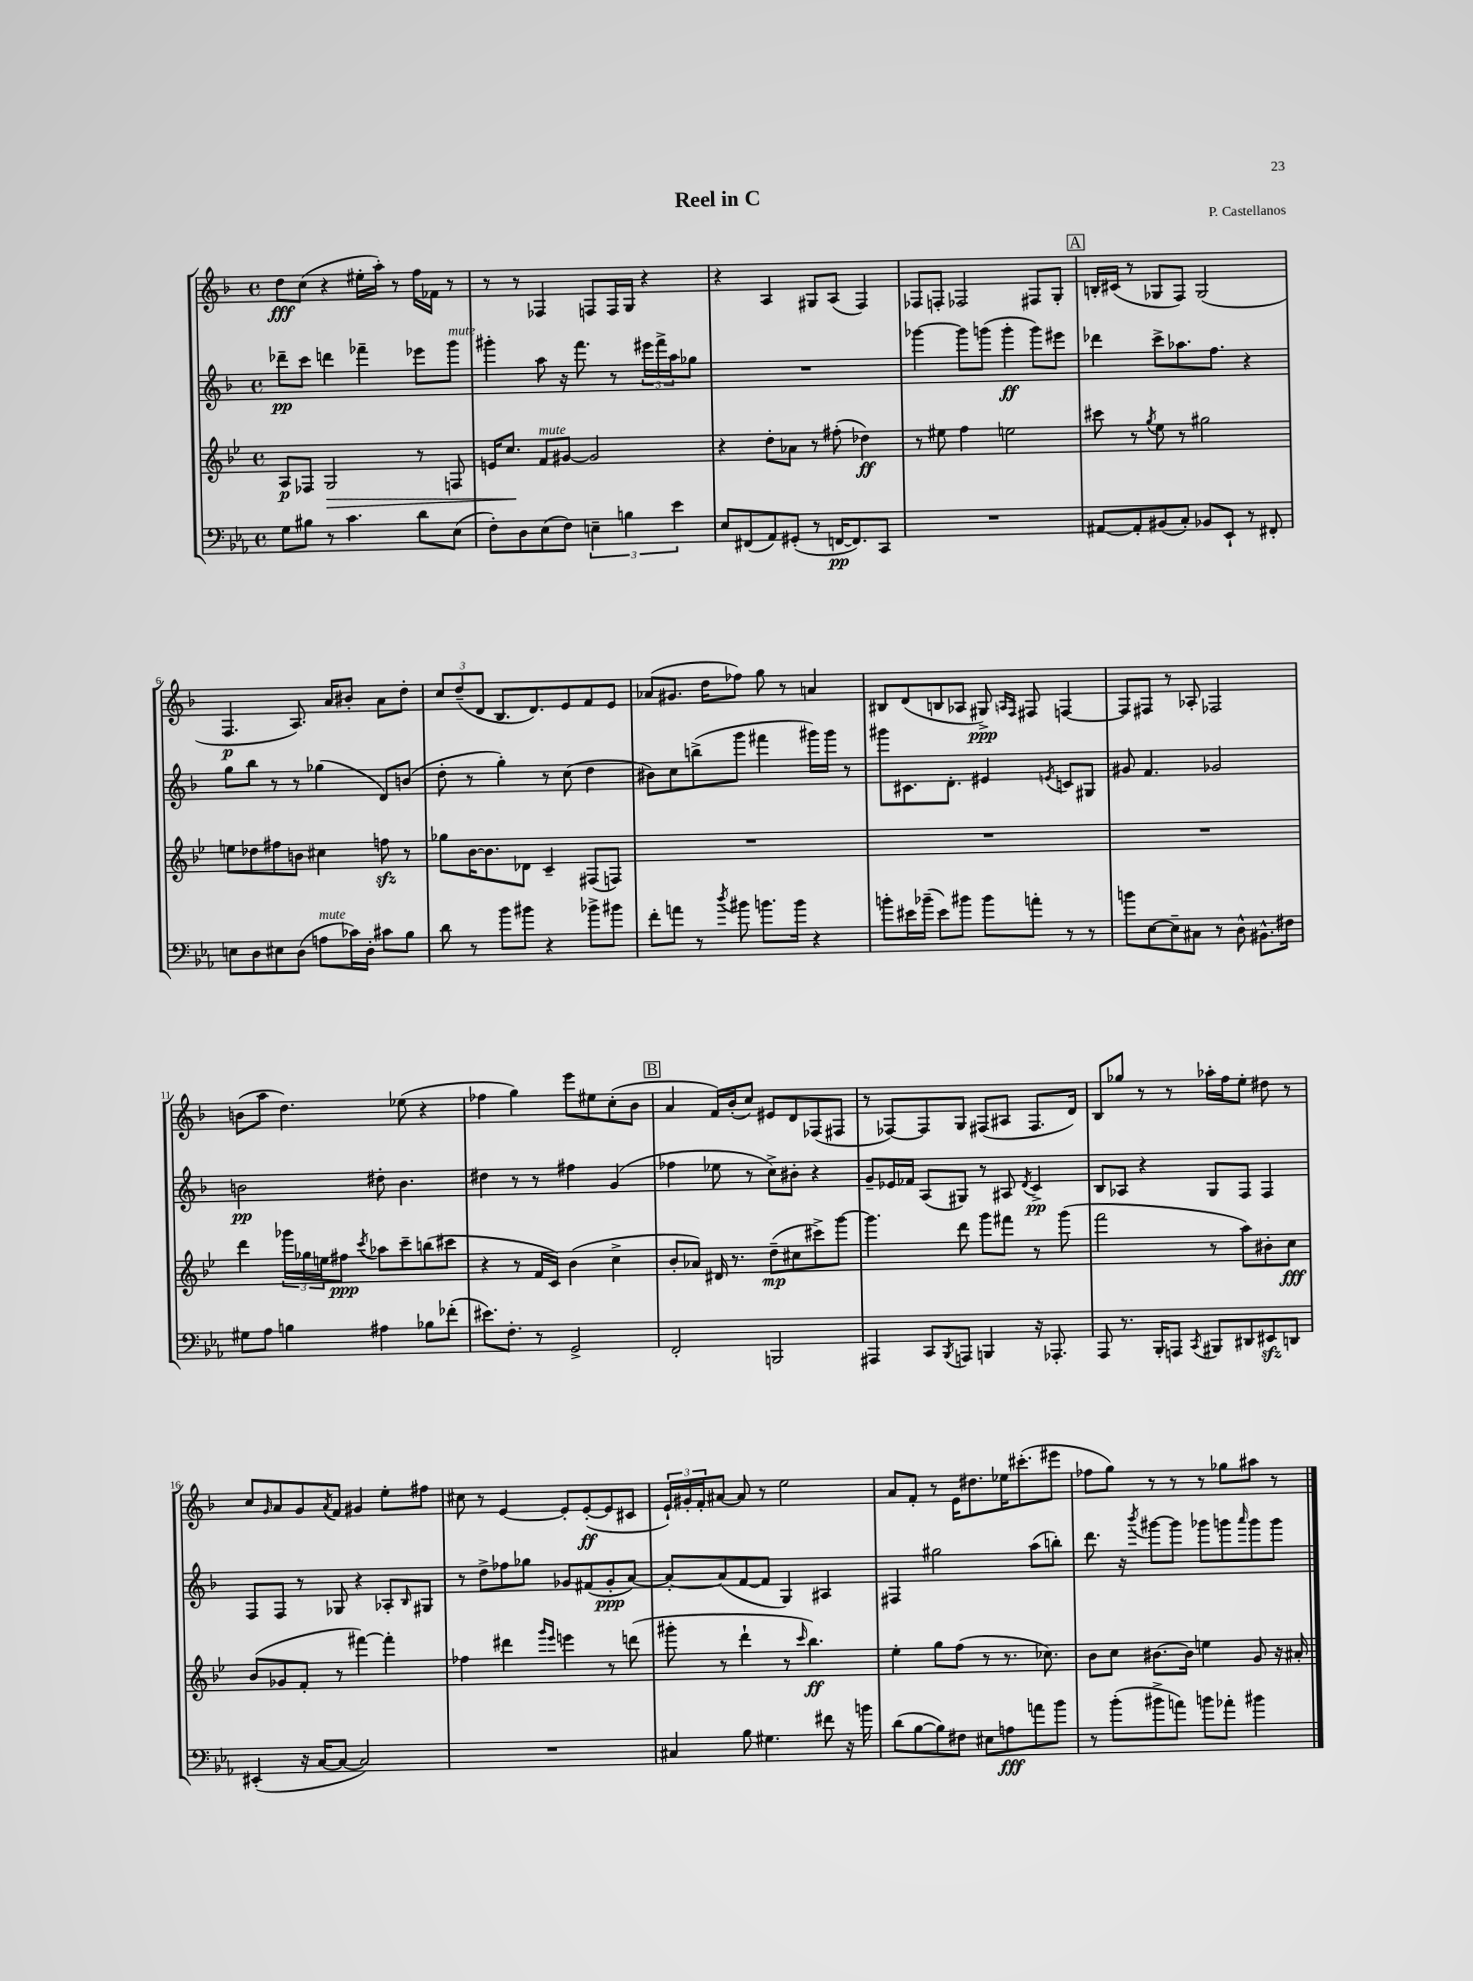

**kern	**dynam	**kern	**dynam	**kern	**dynam	**kern	**dynam
*part4	*part4	*part3	*part3	*part2	*part2	*part1	*part1
*staff4	*staff4	*staff3	*staff3	*staff2	*staff2	*staff1	*staff1
*clefF4	*	*clefG2	*	*clefG2	*	*clefG2	*
*k[b-e-a-]	*	*k[b-e-]	*	*k[b-]	*	*k[b-]	*
*M4/4	*	*M4/4	*	*M4/4	*	*M4/4	*
*met(c)	*	*met(c)	*	*met(c)	*	*met(c)	*
=1	=1	=1	=1	=1	=1	=1	=1
8G\L	.	8A/L	p	8ddd-X~\L	pp	8dd\L	fff
8B#X\J	.	8F-X/J	.	8ccc\J	.	(8cc\J	.
!	!	!	!LO:HP:b	!	!	!	!
8r	.	2G/	>	4dddn\	.	4r	.
4.c\	.	.	.	.	.	.	.
.	.	.	.	4fff-X~\	.	16ee#X'\LL	.
.	.	.	.	.	.	16aa'\JJ)	.
.	.	.	.	.	.	8r	.
8d\L	.	8r	.	8eee-X\L	.	16ff\LL	.
.	.	.	.	.	.	16f-X\JJ	.
!	!	!	!	!LO:TX:a:i:t=mute	!	!	!
(8E-\J	.	8Fn/	.	8ggg\J	.	8r	.
=2	=2	=2	=2	=2	=2	=2	=2
8F'\L)	.	16en/KL	.	4ggg#X'\	.	8r	.
.	.	8.cc/J	.	.	.	.	.
8D\	.	.	.	.	.	8r	.
!	!	!LO:TX:a:i:t=mute	!	!	!	!	!
(8E-\	.	8f/L	]	8aa\	.	4F-X/	.
8F\J)	.	[8g#X/J	.	16r	.	.	.
.	.	.	.	8.fff\	.	.	.
6En~\	.	2g#/]	.	.	.	8Fn/L	.
.	.	.	.	8r	.	16F/L	.
6Bn\	.	.	.	.	.	.	.
.	.	.	.	.	.	16G/JJ	.
.	.	.	.	24eee#X\LL	.	4r	.
.	.	.	.	24fff^\	.	.	.
6e-\	.	.	.	24aa\J	.	.	.
.	.	.	.	8gg-X\J	.	.	.
=3	=3	=3	=3	=3	=3	=3	=3
8E-/L	.	4r	.	1r	.	4r	.
(8FF#X/	.	.	.	.	.	.	.
8AA-/)	.	8dd'\L	.	.	.	4A/	.
(8GG#X'/J	.	8a-X\J	.	.	.	.	.
8r	.	8r	.	.	.	8G#X/L	.
[16FFn/KL	pp	(8ff#X'\	.	.	.	(8A/J	.
8.FF/])	.	.	.	.	.	.	.
.	.	4dd-X\)	ff	.	.	4F/)	.
8CC/J	.	.	.	.	.	.	.
=4	=4	=4	=4	=4	=4	=4	=4
1r	.	8r	.	[4ggg-X\	.	8F-X/L	.
.	.	8ee#X\	.	.	.	8Fn'/J	.
.	.	4ff\	.	8ggg-\L]	.	2F-X/	.
.	.	.	.	(8gggn\J	.	.	.
.	.	2een\	.	4ggg'\	ff	.	.
.	.	.	.	8ggg\L)	.	8F#X/L	.
.	.	.	.	8eee#X\J	.	8G'/J	.
!!LO:REH:place=s1:t=A
=5	=5	=5	=5	=5	=5	=5	=5
[8AA#X/L	.	8ccc#X\	.	4ddd-X\	.	16Bn'/LL	.
.	.	.	.	.	.	(16c#X/JJ	.
8AA#'/]	.	8r	.	.	.	8r	.
.	.	8qgg/	.	.	.	.	.
(8BB#X/	.	8ee-\	.	8ccc^\L	.	8G-X/L	.
8C'/J)	.	8r	.	8.aa-X\	.	8F/J)	.
8BB-X/L	.	2gg#X\	.	.	.	(2G-/	.
.	.	.	.	8.ff\J	.	.	.
8EE-`/J	.	.	.	.	.	.	.
8r	.	.	.	4r	.	.	.
8FF#X'/	.	.	.	.	.	.	.
!!LO:LB:g=z
=6	=6	=6	=6	=6	=6	=6	=6
8En\L	.	8een\L	.	8gg\L	.	4.F/	p
8D\	.	8dd-X\	.	8bb-\J	.	.	.
8E#X\	.	8ff#X\	.	8r	.	.	.
(8D\J	.	8bn\J	.	8r	.	8.A/)	.
!LO:TX:a:i:t=mute	!	!	!	!	!	!	!
8An\L	.	4cc#X\	.	(4gg-X\	.	.	.
.	.	.	.	.	.	16a/KL	.
16c-X\L)	.	.	.	.	.	8b#X'/J	.
16D'\JJ	.	.	.	.	.	.	.
8c#X\L	.	8ffnzz\	.	8d/L)	.	8a\L	.
8B-\J	.	8r	.	(8bn/J	.	8dd'\J	.
=7	=7	=7	=7	=7	=7	=7	=7
8d\	.	8gg-X\L	.	8dd'\	.	12cc/L	.
.	.	.	.	.	.	(12dd~/	.
8r	.	[16b-\K	.	8r	.	.	.
.	.	.	.	.	.	12d/J	.
.	.	8.b-\]	.	.	.	.	.
8b-\L	.	.	.	4gg'\)	.	8.B-/L	.
8b#X\J	.	8d-X\J	.	.	.	.	.
.	.	.	.	.	.	8.d/)	.
4r	.	4c~/	.	8r	.	.	.
.	.	.	.	(8cc\	.	8e/	.
8b-X^\L	.	(8F#X/L	.	4dd\	.	8f/	.
8b#X\J	.	8Fn/J)	.	.	.	8e/J	.
=8	=8	=8	=8	=8	=8	=8	=8
8f'\L	.	1r	.	8b#X\L)	.	(8a-X/L	.
8an\J	.	.	.	8cc\	.	8.g#X/J	.
8r	.	.	.	(8bbn^\	.	.	.
.	.	.	.	.	.	16dd\KL	.
8qdd/	.	.	.	.	.	.	.
8b#X\	.	.	.	8ggg\J	.	8ff-X\J)	.
8.bn\L	.	.	.	4fff#X\	.	8gg\	.
.	.	.	.	.	.	8r	.
16b\Jk	.	.	.	.	.	.	.
4r	.	.	.	16ggg#X\LL)	.	4an/	.
.	.	.	.	16ggg#\JJ	.	.	.
.	.	.	.	8r	.	.	.
=9	=9	=9	=9	=9	=9	=9	=9
8bn'\L	.	1r	.	8ggg#X\L	.	8B#X/L	.
16e#X\L	.	.	.	8.c#X\	.	(8d/	.
(16b-X~\JJ	.	.	.	.	.	.	.
8e#\L)	.	.	.	.	.	8Bn/	.
.	.	.	.	8.d'\J	.	.	.
8b#X\J	.	.	.	.	.	8A-X/J	.
8b#\L	.	.	.	4e#X/	.	8G#X^/)	ppp
.	.	.	.	.	.	16qqAn/LL	.
.	.	.	.	.	.	16qqF/JJ	.
8an'\J	.	.	.	.	.	8F#X/	.
.	.	.	.	8qen/	.	.	.
8r	.	.	.	8cn/L	.	[4Fn/	.
8r	.	.	.	8G#X/J	.	.	.
=10	=10	=10	=10	=10	=10	=10	=10
8bn\L	.	1r	.	8g#X/	.	8F/L]	.
[8E-\	.	.	.	4.f/	.	8F#X/J	.
8E-~\]	.	.	.	.	.	8r	.
8C#X\J	.	.	.	.	.	8A-X'/	.
8r	.	.	.	2g-X/	.	2F-X/	.
8D^^\	.	.	.	.	.	.	.
8.BB#X^^\L	.	.	.	.	.	.	.
16F#X\Jk	.	.	.	.	.	.	.
!!LO:LB:g=z
=11	=11	=11	=11	=11	=11	=11	=11
8G#X\L	.	4ddd\	.	2bn\	pp	(8bn\L	.
8A-\J	.	.	.	.	.	8aa\J	.
4Bn\	.	24ggg-X\LL	.	.	.	4.dd\)	.
.	.	24gg-X\	.	.	.	.	.
.	.	24een\J	.	.	.	.	.
.	.	8ff#X\J	ppp	.	.	.	.
.	.	8qccc/	.	.	.	.	.
4A#X\	.	8aa-X\L	.	8dd#X'\	.	.	.
.	.	8ccc~\	.	4.b\	.	(8ee-X\	.
8B-X\L	.	(8bbn\	.	.	.	4r	.
(8f-X'\J	.	8ccc#X\J	.	.	.	.	.
=12	=12	=12	=12	=12	=12	=12	=12
8.e#X\L)	.	4r	.	4dd#X\	.	4ff-X\	.
8.F'\J	.	.	.	.	.	.	.
.	.	8r	.	8r	.	4gg\)	.
8r	.	16f/LL	.	8r	.	.	.
.	.	16c/JJ)	.	.	.	.	.
2GG^/	.	(4b-\	.	4ff#X\	.	8eee\L	.
.	.	.	.	.	.	8ee#X\	.
.	.	4cc^\	.	(4g/	.	(8cc'\	.
.	.	.	.	.	.	8b-\J	.
!!LO:REH:place=s1:t=B
=13	=13	=13	=13	=13	=13	=13	=13
2FF'/	.	8b-'/L	.	4ff-X\	.	4a/	.
.	.	8a-X/J)	.	.	.	.	.
.	.	16d#X/	.	8ee-X\	.	16f/LL)	.
.	.	8.r	.	.	.	(16b-'/J	.
.	.	.	.	8r	.	8cc/J)	.
2BBBn/	.	(8dd~\L	mp	8cc^\L)	.	8e#X/L	.
.	.	8cc#X\	.	8b#X'\J	.	8d/	.
.	.	8ccc#X^\)	.	4r	.	(8F-X/	.
.	.	[8ggg\J	.	.	.	8F#X/J	.
=14	=14	=14	=14	=14	=14	=14	=14
4AAA#X/	.	4.ggg\]	.	8g~/L	.	8r	.
.	.	.	.	16e-X/L	.	[8F-X/L)	.
.	.	.	.	16f-X/JJ	.	.	.
8CC/L	.	.	.	(8A/L	.	8F-/]	.
8qBBB-/	.	.	.	.	.	.	.
8AAAn/J	.	8ddd\	.	8G#X/J)	.	8G/J	.
4BBBn/	.	8ggg\L	.	8r	.	(8F#X/L	.
.	.	8fff#X\J	.	8A#X/	.	8A#X/J	.
.	.	.	.	8qd/	.	.	.
16r	.	8r	.	4c^/	pp	8.F#/L	.
8.AAA-X'/	.	.	.	.	.	.	.
.	.	(8ggg\	.	.	.	.	.
.	.	.	.	.	.	16d/Jk)	.
=15	=15	=15	=15	=15	=15	=15	=15
8AAA-/	.	2fff\	.	8B-/L	.	8B-/L	.
8.r	.	.	.	8A-X/J	.	8gg-X/J	.
.	.	.	.	4r	.	8r	.
16BBB-'/KL	.	.	.	.	.	.	.
8AAAn/J	.	.	.	.	.	8r	.
8qCC/	.	.	.	.	.	.	.
8BBB#X/L	.	8r	.	8G/L	.	16aa-X'\LL	.
.	.	.	.	.	.	16ff\J	.
8DD#X/	.	8aa\L)	.	8F/J	.	8ee'\J	.
8EE#Xzz/	.	8b#X'\	.	4F/	.	8dd#X\	.
8DDn/J	.	8cc\J	fff	.	.	8r	.
!!LO:LB:g=z
=16	=16	=16	=16	=16	=16	=16	=16
(4EE#X'/	.	(8b-/L	.	8F/L	.	8cc/L	.
.	.	.	.	.	.	16qqg/	.
.	.	8g-X/	.	8F/J	.	8a/	.
16r	.	8f'/J	.	8r	.	8g/	.
[16C/KL	.	.	.	.	.	.	.
.	.	.	.	.	.	8qa/	.
8C/J_	.	8r	.	8G-X/	.	8f/J	.
2C/])	.	[4fff#X\)	.	4r	.	4g#X/	.
.	.	4fff#'\]	.	8A-X'/L	.	8ee'\L	.
.	.	.	.	16qqB-/	.	.	.
.	.	.	.	8G#X/J	.	8ff#X\J	.
=17	=17	=17	=17	=17	=17	=17	=17
1r	.	4ff-X\	.	8r	.	8cc#X\	.
.	.	.	.	8dd^\L	.	8r	.
.	.	4ddd#X\	.	8ff-X\	.	[4e/	.
.	.	.	.	8gg-X\J	.	.	.
.	.	16qqggg/LL	.	.	.	.	.
.	.	16qqeee-/JJ	.	.	.	.	.
.	.	4eeen\	.	8g-X/L	.	8e'/L]	.
.	.	.	.	(8f#X/	.	([8e'/	ff
.	.	8r	.	8g-'/	ppp	8e/]	.
.	.	(8dddn\	.	[8a/J)	.	8c#X/J	.
=18	=18	=18	=18	=18	=18	=18	=18
4C#X/	.	8ggg#X'\	.	8a'/L_	.	24e`/LL)	.
.	.	.	.	.	.	24g#X'/	.
.	.	.	.	.	.	24f'/J	.
.	.	8r	.	(8a/]	.	[8a#X/J	.
8B-\	.	4ddd`\	.	[8f/	.	8a#/]	.
4.G#X\	.	.	.	8f/J]	.	8r	.
.	.	8r	.	4G/)	.	2ee\	.
.	.	16qqccc/	.	.	.	.	.
.	.	4.bb-\)	ff	.	.	.	.
8f#X\	.	.	.	4A#X/	.	.	.
16r	.	.	.	.	.	.	.
16bn\	.	.	.	.	.	.	.
=19	=19	=19	=19	=19	=19	=19	=19
(8d\L	.	4ee-'\	.	4F#X/	.	8a/L	.
[8B-\	.	.	.	.	.	8f'/J	.
8B-\])	.	8gg\L	.	2gg#X\	.	8r	.
8F#X\J	.	(8ff\J	.	.	.	16e\KL	.
.	.	.	.	.	.	8.dd#X\	.
8E#X\L	.	8r	.	.	.	.	.
8An\	fff	8.r	.	.	.	16ee-X\K	.
.	.	.	.	.	.	(8.ccc#X'\	.
8an\	.	.	.	(8aa\L	.	.	.
.	.	8.cc-X\)	.	.	.	.	.
8b-\J	.	.	.	8bbn'\J)	.	8eee#X\J	.
=20	=20	=20	=20	=20	=20	=20	=20
8r	.	8b-\L	.	8.ddd\	.	8ff-X\L	.
(8b-'\L	.	8cc\J	.	.	.	8gg\J)	.
.	.	.	.	16r	.	.	.
.	.	.	.	8qbbb-/	.	.	.
8b#X^\	.	[8.b#X\L	.	[8ggg#X\L	.	8r	.
8an\J)	.	.	.	8ggg#\J]	.	8r	.
.	.	16b#\Jk]	.	.	.	.	.
8bn\L	.	4een\	.	8ggg-X\L	.	8r	.
8a-X'\J	.	.	.	8gggn\	.	8gg-X\L	.
.	.	.	.	16qqaaa/	.	.	.
4b#X\	.	8g/	.	8ggg\	.	8aa#X\J	.
.	.	16r	.	8ggg\J	.	8r	.
.	.	16a#X'/	.	.	.	.	.
==	==	==	==	==	==	==	==
*-	*-	*-	*-	*-	*-	*-	*-
